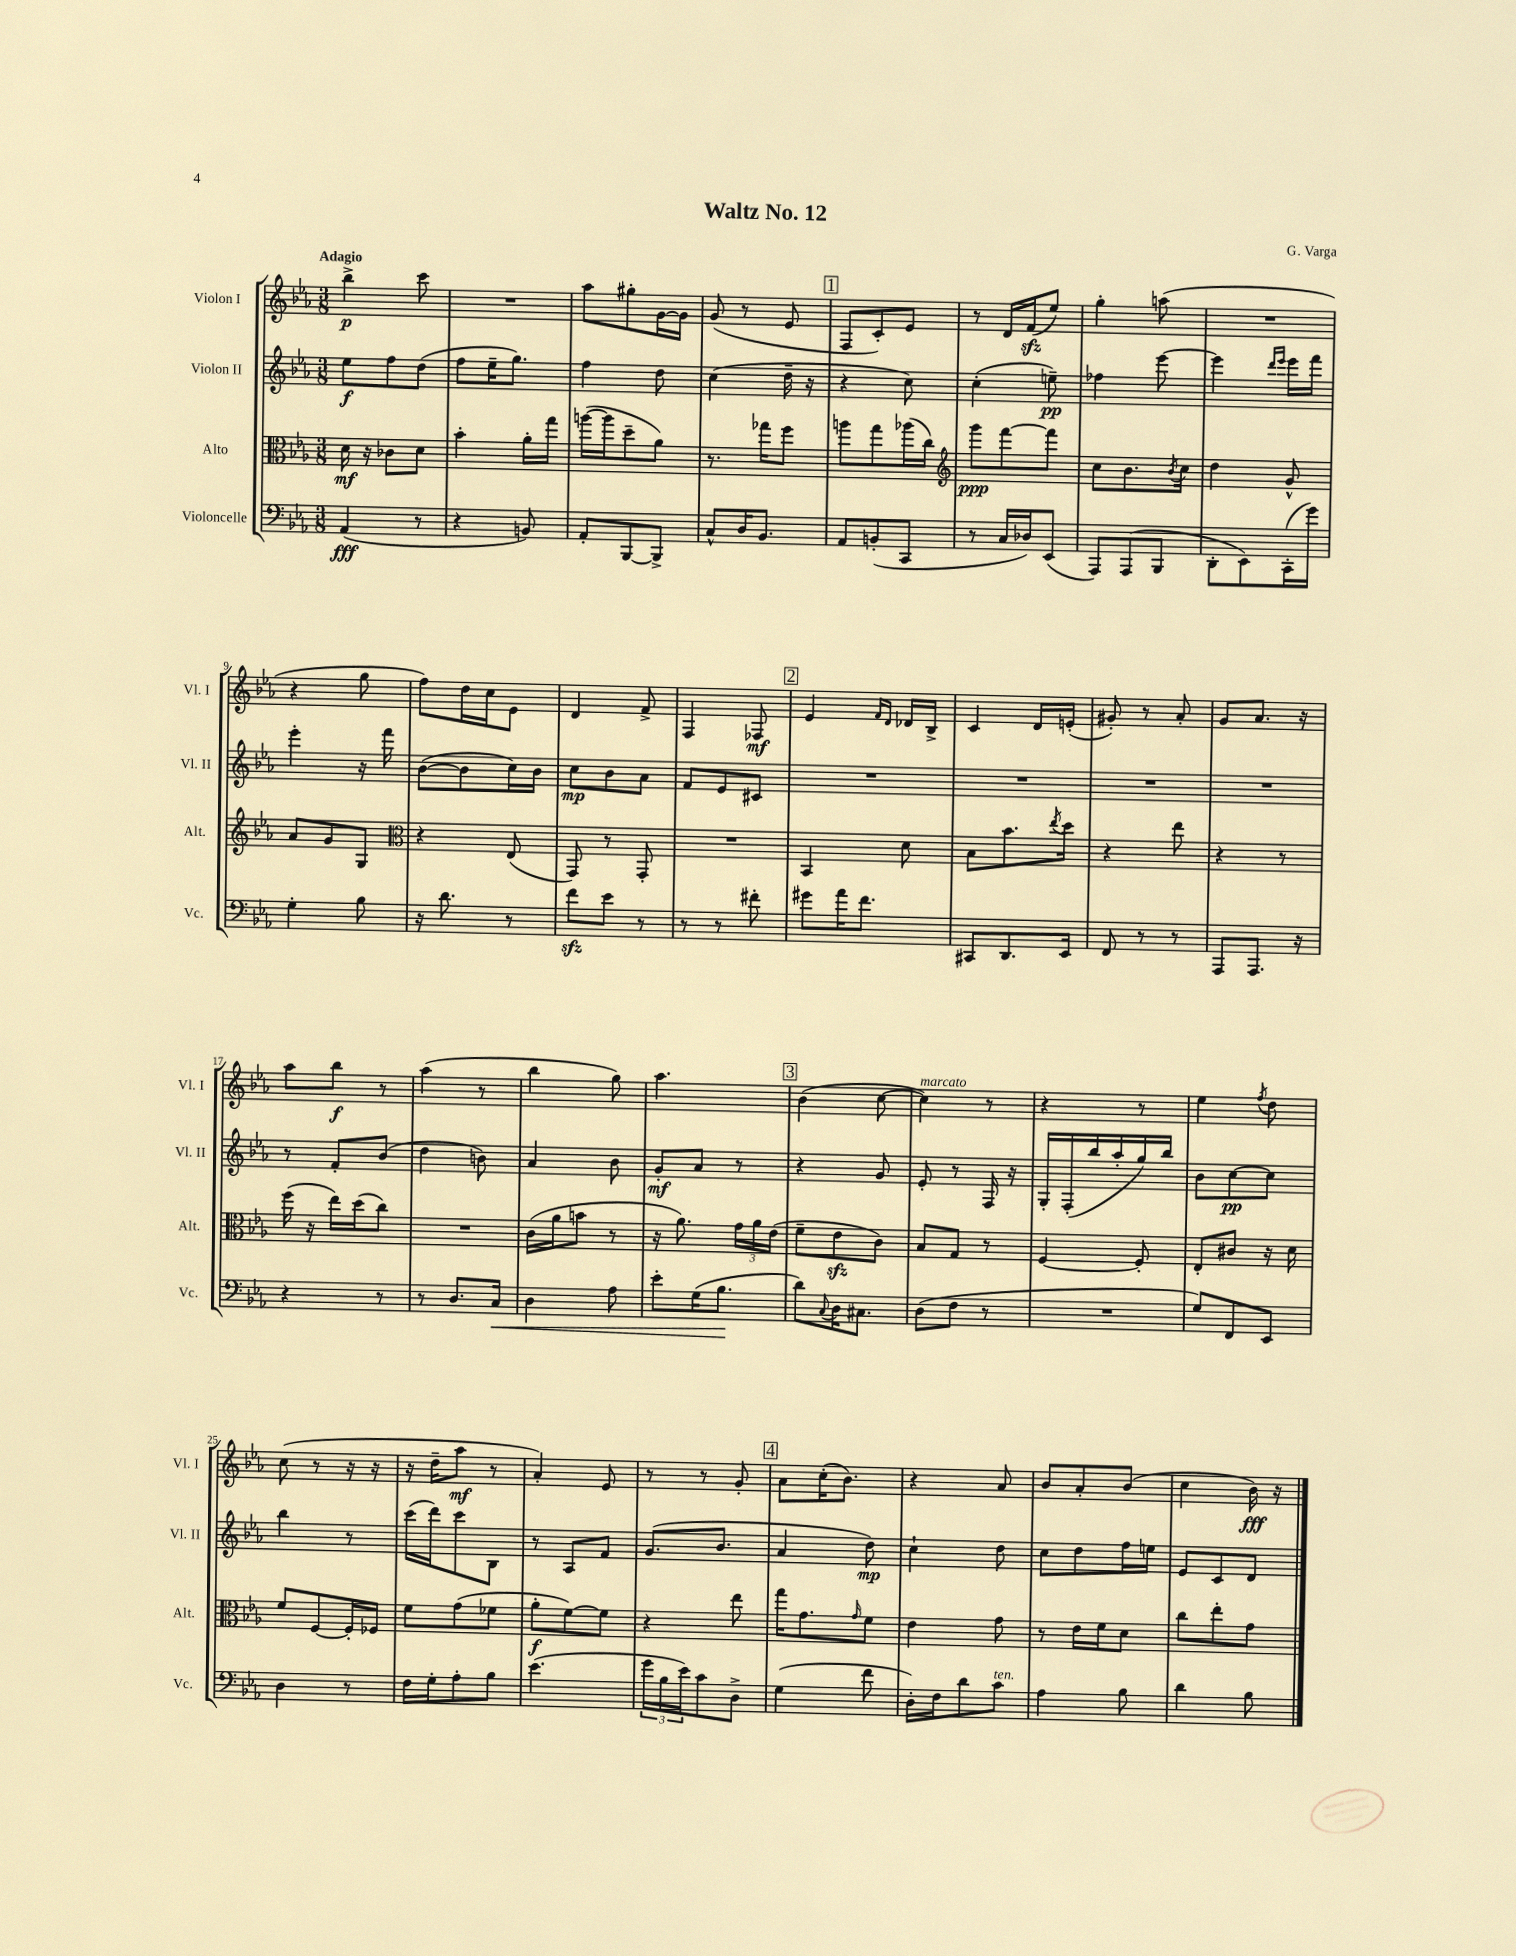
\header { title = "Waltz No. 12" composer = "G. Varga" }
<<
\new StaffGroup <<
\new Staff = "s0" \with { instrumentName = "Violon I" shortInstrumentName = "Vl. I" } {
    \clef treble \key ees \major \numericTimeSignature \time 3/8 \tempo "Adagio"
    bes''4->\p c'''8 |
    R4. |
    aes''8 gis''8-. g'16~ g'16 |
    g'8( r8 ees'8 |
    \mark \markup { \box "1" } f8 c'8-.) ees'8 |
    r8 d'16 f'16\sfz( ees''8) |
    g''4-. a''8( |
    R4. |
    r4 g''8 |
    f''8) d''16 c''16 ees'8 |
    d'4 f'8-> |
    f4 fes8\mf |
    \mark \markup { \box "2" } ees'4 \grace { f'16 d'16 } des'16 bes16-> |
    c'4 d'16 e'16-.( |
    gis'8-.) r8 aes'8-. |
    g'8 aes'8. r16 |
    aes''8 bes''8\f r8 |
    aes''4( r8 |
    bes''4 g''8) |
    aes''4. |
    \mark \markup { \box "3" } bes'4( c''8~ |
    c''4^\markup { \italic "marcato" }) r8 |
    r4 r8 |
    ees''4 \acciaccatura { f''8 } d''8 |
    c''8( r8 r16 r16 |
    r16 d''16-- aes''8\mf r8 |
    aes'4-.) ees'8 |
    r8 r8 g'8-. |
    \mark \markup { \box "4" } aes'8 c''16-.( bes'8.) |
    r4 aes'8 |
    bes'8 aes'8-. bes'8( |
    c''4 bes'16\fff) r16 \bar "|." |
}
\new Staff = "s1" \with { instrumentName = "Violon II" shortInstrumentName = "Vl. II" } {
    \clef treble \key ees \major \numericTimeSignature \time 3/8
    ees''8\f f''8 d''8( |
    f''8 ees''16-- g''8.) |
    f''4 d''8 |
    c''4( d''16-- r16 |
    \mark \markup { \box "1" } r4 c''8) |
    c''4-.( e''8--\pp) |
    fes''4 ees'''8~ |
    ees'''4 \grace { d'''16 ees'''16 } ees'''16 f'''16 |
    ees'''4-. r16 f'''16 |
    bes'8~( bes'8 c''16) bes'16 |
    c''8\mp bes'8 aes'8 |
    f'8 ees'8 cis'8 |
    \mark \markup { \box "2" } R4. |
    R4. |
    R4. |
    R4. |
    r8 f'8-. bes'8( |
    d''4 b'8) |
    aes'4 bes'8 |
    g'8-.\mf aes'8 r8 |
    \mark \markup { \box "3" } r4 g'8 |
    ees'8-. r8 f16 r16 |
    g16-. f16-.( bes''16 aes''16-. g''16) bes''16 |
    bes'8 c''8~\pp c''8 |
    bes''4 r8 |
    c'''16( d'''16) c'''8 bes8 |
    r8 aes8 f'8 |
    g'8.( bes'8. |
    \mark \markup { \box "4" } aes'4 d''8\mp) |
    c''4-! d''8 |
    c''8 d''8 f''16 e''16 |
    ees'8 c'8 d'8 \bar "|." |
}
\new Staff = "s2" \with { instrumentName = "Alto" shortInstrumentName = "Alt." } {
    \clef alto \key ees \major \numericTimeSignature \time 3/8
    d'16\mf r16 ces'8 d'8 |
    bes'4-. aes'16-. g''16 |
    a''16~( a''16 d''8-- aes'8) |
    r8. ges''16 f''8 |
    \mark \markup { \box "1" } a''8 g''8 aes''16( c''16) |
    \clef treble g'''8\ppp f'''8~ f'''8 |
    c''8 bes'8. \acciaccatura { bes'8 } c''16 |
    d''4 g'8-^ |
    aes'8 g'8 g8 |
    \clef alto r4 ees8( |
    g,8) r8 g,8-. |
    R4. |
    \mark \markup { \box "2" } bes,4 d'8 |
    bes8 bes'8. \acciaccatura { ees''8 } d''16 |
    r4 ees''8 |
    r4 r8 |
    f''16( r16 ees''16) d''16( c''8) |
    R4. |
    c'16( aes'16 b'8 r8 |
    r16 aes'8.) \tuplet 3/2 { g'16 aes'16 ees'16( } |
    \mark \markup { \box "3" } f'8-- ees'8\sfz c'8) |
    bes8 g8 r8 |
    f4~ f8-. |
    ees8-. cis'8 r16 d'16 |
    f'8 f8~ f16-. fes16 |
    f'8 g'8( fes'8 |
    aes'8-.\f f'8~) f'8 |
    r4 ees''8 |
    \mark \markup { \box "4" } g''16 g'8. \grace { g'16 } f'8 |
    ees'4 g'8 |
    r8 ees'16 f'16 d'8 |
    c''8 ees''8-. g'8 \bar "|." |
}
\new Staff = "s3" \with { instrumentName = "Violoncelle" shortInstrumentName = "Vc." } {
    \clef bass \key ees \major \numericTimeSignature \time 3/8
    aes,4\fff( r8 |
    r4 b,8) |
    aes,8-. bes,,8~ bes,,8-> |
    c8-^ d16 bes,8. |
    \mark \markup { \box "1" } aes,8 b,8-.( c,8 |
    r8 c16 des16) ees,8( |
    aes,,8) aes,,8( bes,,8 |
    d,8-. ees,8) c,16-.( g'16) |
    g4-. bes8 |
    r16 d'8. r8 |
    f'8\sfz ees'8 r8 |
    r8 r8 fis'8-. |
    \mark \markup { \box "2" } gis'8 aes'16 f'8. |
    cis,8 d,8. ees,16 |
    f,8 r8 r8 |
    aes,,8 aes,,8. r16 |
    r4 r8 |
    r8 d8. c16\< |
    d4 aes8 |
    ees'8-. g16( bes8.\! |
    \mark \markup { \box "3" } d'8) \appoggiatura { c8 } d16 cis8. |
    d8( f8 r8 |
    R4. |
    g8) f,8 ees,8 |
    d4 r8 |
    f16 g16-. aes8-. bes8 |
    ees'4.( |
    \tuplet 3/2 { g'16 bes16 ees'16) } c'8 d8-> |
    \mark \markup { \box "4" } g4( f'8 |
    d16-.) f16 d'8 c'8^\markup { \italic "ten." } |
    aes4 bes8 |
    d'4 bes8 \bar "|." |
}
>>
>>
